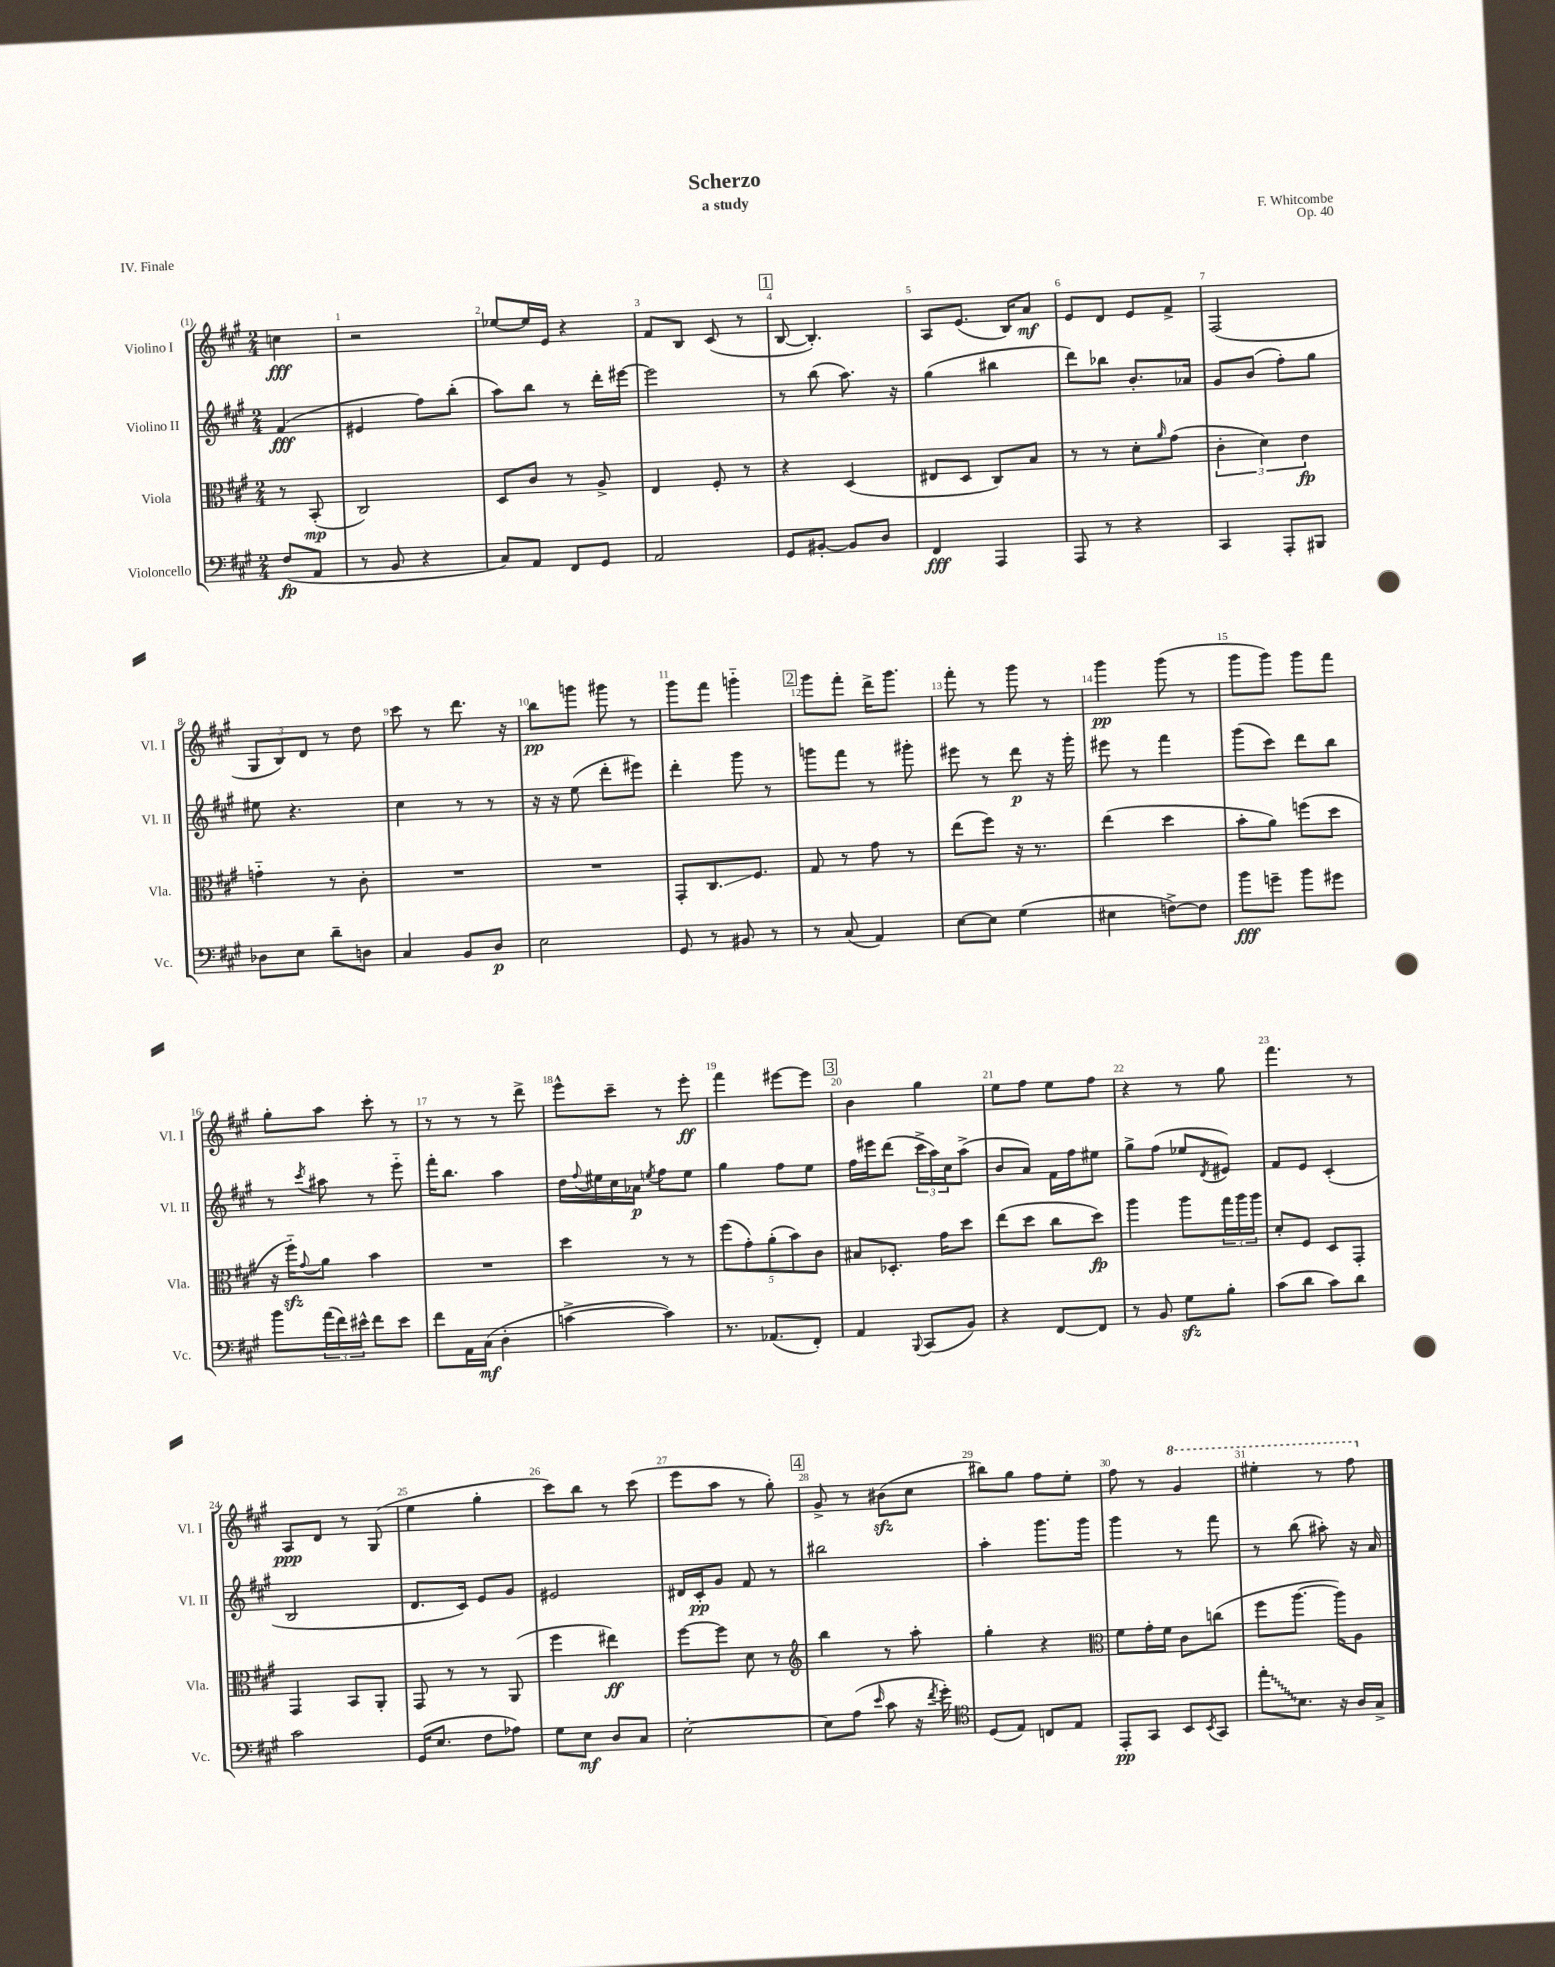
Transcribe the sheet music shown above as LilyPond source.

\header { title = "Scherzo" composer = "F. Whitcombe" subtitle = "a study" opus = "Op. 40" piece = "IV. Finale" }
<<
\new StaffGroup <<
\new Staff = "s0" \with { instrumentName = "Violino I" shortInstrumentName = "Vl. I" } {
    \clef treble \key a \major \numericTimeSignature \time 2/4 \partial 4
    c''4\fff |
    r2 |
    ees''8~ ees''16 e'16 r4 |
    fis'8 b8 cis'8( r8 |
    \mark \markup { \box "1" } b8~ b4.-.) |
    a8 e'8.( b16) a'8\mf |
    e'8 d'8 e'8 fis'8-> |
    fis2( |
    \tuplet 3/2 { gis8 b8) d'8 } r8 d''8 |
    cis'''8 r8 d'''8. r16 |
    b''8\pp g'''8 gis'''8 r8 |
    gis'''8 fis'''8 g'''4-_ |
    \mark \markup { \box "2" } gis'''8 fis'''8-. d'''16-> gis'''8. |
    fis'''8-. r8 gis'''8 r8 |
    gis'''4\pp gis'''8( r8 |
    gis'''8 gis'''8) gis'''8 fis'''8 |
    gis''8-. a''8 cis'''8-. r8 |
    r8 r8 r8 d'''8-> |
    e'''8-^ cis'''8-- r8 e'''8-.\ff |
    fis'''4 eis'''8~ eis'''8 |
    \mark \markup { \box "3" } b'4 gis''4 |
    e''8 fis''8 e''8 fis''8 |
    r4 r8 gis''8 |
    fis'''4. r8 |
    a8\ppp d'8 r8 gis8( |
    e''4 gis''4-. |
    cis'''8) b''8 r8 cis'''8( |
    e'''8 a''8 r8 gis''8-.) |
    \mark \markup { \box "4" } gis'8-> r8 bis'8\sfz( cis''8 |
    bis''8) gis''8 fis''8 e''8-. |
    fis''8 r8 \ottava #1 gis''4 |
    eis'''4-. r8 fis'''8 \ottava #0 \bar "|." |
}
\new Staff = "s1" \with { instrumentName = "Violino II" shortInstrumentName = "Vl. II" } {
    \clef treble \key a \major \numericTimeSignature \time 2/4 \partial 4
    fis'4\fff( |
    eis'4 fis''8) b''8-.( |
    a''8) b''8 r8 d'''16-. eis'''16~ |
    eis'''2 |
    \mark \markup { \box "1" } r8 b''8( a''8.) r16 |
    gis''4( bis''4 |
    d'''8) bes''8 b'8.-. aes'16 |
    gis'8 b'8( fis''8-.) gis''8 |
    eis''8 r4. |
    cis''4 r8 r8 |
    r16 r16 e''8( d'''8-. eis'''8) |
    d'''4-. gis'''8 r8 |
    \mark \markup { \box "2" } g'''8 fis'''8 r8 gis'''8-. |
    eis'''8 r8 d'''8\p r16 gis'''16-. |
    eis'''8 r8 fis'''4 |
    gis'''8( cis'''8) d'''8 b''8 |
    r8 \acciaccatura { cis'''8 } ais''8 r8 e'''8-_ |
    fis'''16-. b''8. a''4 |
    d''16 \appoggiatura { fis''8 } eis''16 cis''16 aes'16\p \acciaccatura { e''8 } fis''8 e''8 |
    gis''4 fis''8 e''8 |
    \mark \markup { \box "3" } fis''16 eis'''16 d'''8( \tuplet 3/2 { cis'''16-> a''16) cis''16 } a''8->( |
    b'8 a'8) fis'16 fis''16 eis''8 |
    gis''8-> fis''8( ees''8 \acciaccatura { d'8 } eis'8) |
    fis'8 e'8 cis'4-.( |
    b2 |
    d'8. cis'16) e'8 gis'8 |
    eis'2 |
    dis'16 cis'16-.\pp gis'8 fis'8 r8 |
    \mark \markup { \box "4" } bis''2 |
    a''4-. gis'''8. gis'''16 |
    gis'''4 r8 fis'''8 |
    r8 b''8( ais''8-.) r16 a'16 \bar "|." |
}
\new Staff = "s2" \with { instrumentName = "Viola" shortInstrumentName = "Vla." } {
    \clef alto \key a \major \numericTimeSignature \time 2/4 \partial 4
    r8 b,8-.\mp( |
    cis2) |
    d8 cis'8 r8 a8-> |
    e4 fis8-. r8 |
    \mark \markup { \box "1" } r4 d4( |
    eis8 d8 cis8) b8 |
    r8 r8 d'8-. \grace { a'16 } gis'8( |
    \tuplet 3/2 { cis'4-. d'4) e'4\fp } |
    g'4-_ r8 cis'8-. |
    R2 |
    R2 |
    gis,8-. cis8.\glissando fis8. |
    \mark \markup { \box "2" } gis8 r8 gis'8 r8 |
    e''8( fis''8) r16 r8. |
    e''4( d''4 |
    b'8-. a'8) f''8( d''8 |
    r16 fis''16-_\sfz) \appoggiatura { gis'8 } a'8 b'4 |
    R2 |
    d''4 r8 r8 |
    \tuplet 5/4 { fis''8( gis'8-.) a'8-.( b'8) cis'8 } |
    \mark \markup { \box "3" } bis8 des8.-. gis'16 d''8 |
    e''8( d''8 cis''8 d''8\fp) |
    a''4 a''8 \tuplet 3/2 { gis''16 a''16 a''16 } |
    d'8-. fis8 d8 gis,8-. |
    gis,4 b,8 a,8-. |
    gis,8 r8 r8 a,8( |
    fis''4 eis''4\ff) |
    fis''8~ fis''8 d'8 r8 |
    \mark \markup { \box "4" } \clef treble b''4 r8 a''8-. |
    gis''4-. r4 |
    \clef alto fis'8 gis'16-. fis'16 cis'8 c''8( |
    fis''8 a''8.~ a''16) a8 \bar "|." |
}
\new Staff = "s3" \with { instrumentName = "Violoncello" shortInstrumentName = "Vc." } {
    \clef bass \key a \major \numericTimeSignature \time 2/4 \partial 4
    fis8\fp( a,8 |
    r8 b,8 r4 |
    cis8) a,8 fis,8 gis,8 |
    a,2 |
    \mark \markup { \box "1" } gis,8 bis,8~-. bis,8 d8 |
    fis,4\fff a,,4 |
    a,,8 r8 r4 |
    cis,4 a,,8-. bis,,8 |
    des8 e8 d'8-- d8 |
    cis4 b,8 d8\p |
    e2 |
    gis,8 r8 bis,8 r8 |
    \mark \markup { \box "2" } r8 cis8( a,4) |
    e8~ e8 gis4( |
    eis4 f8~->) f8 |
    b'8\fff g'8-- b'8 gis'8 |
    b'8 \tuplet 3/2 { a'16( fis'16) eis'16-^ } fis'8 eis'8 |
    fis'8 a,16 cis16\mf( d4-. |
    c'4~-> c'4) |
    r8. aes,8.( fis,8-.) |
    \mark \markup { \box "3" } a,4 \appoggiatura { b,,8 } cis,8( b,8) |
    r4 fis,8~ fis,8 |
    r8 b,8 gis8\sfz b8-. |
    cis'8( d'8 cis'8) d'8 |
    cis'2 |
    gis,16( e8. fis8 aes8) |
    gis8 e8\mf d8 cis8 |
    e2~-. |
    \mark \markup { \box "4" } e8 a8( \grace { e'16 } cis'8 r16 \acciaccatura { fis'8 } gis'16-.) |
    \clef tenor d8( e8) c8 e8 |
    e,8-.\pp gis,8 b,8 \acciaccatura { b,8 } gis,8 |
    \once \override Glissando.style = #'zigzag e''8-.\glissando b8. r16 a16 gis16-> \bar "|." |
}
>>
>>
\layout { \context { \Score \override BarNumber.break-visibility = ##(#f #t #t) barNumberVisibility = #all-bar-numbers-visible } }
